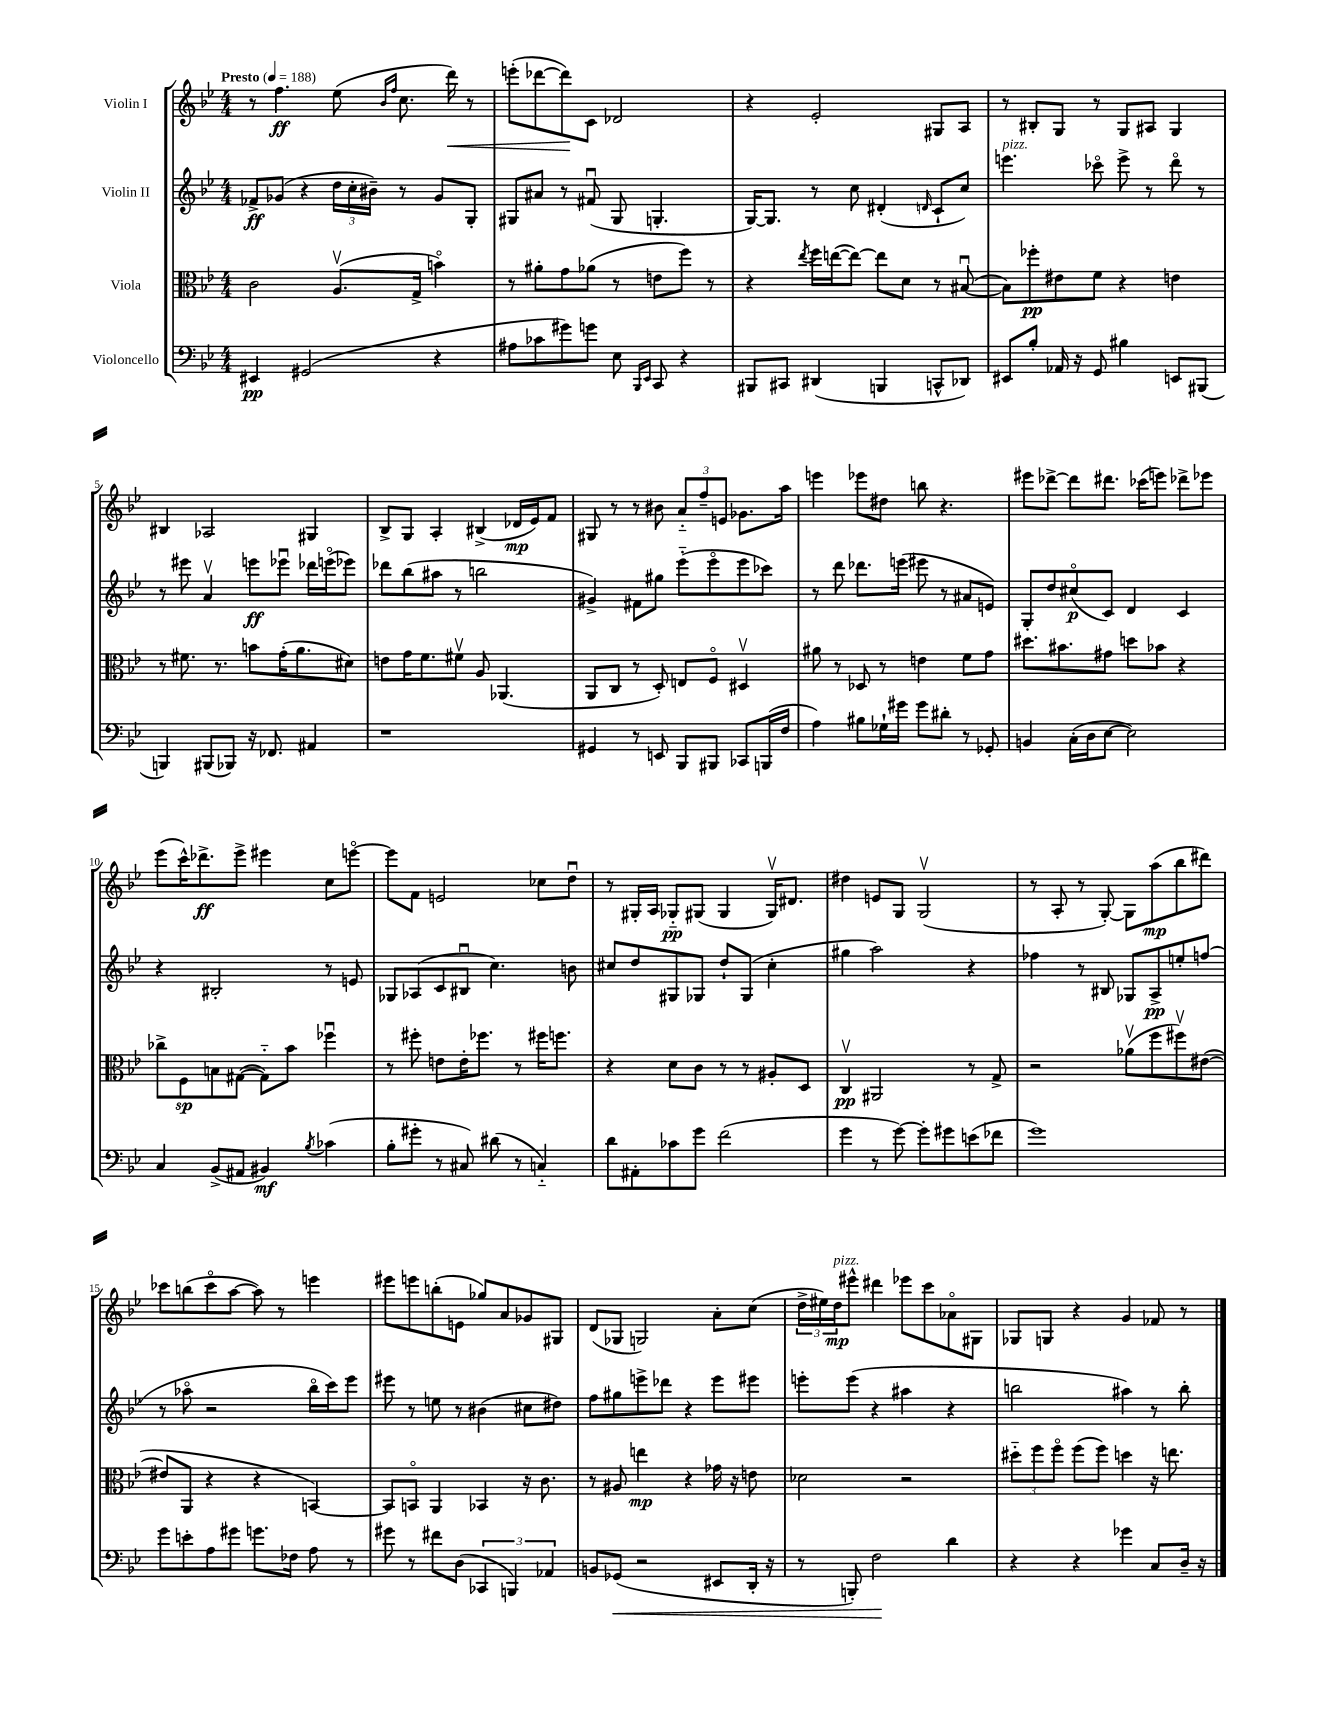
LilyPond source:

<<
\new StaffGroup <<
\new Staff = "s0" \with { instrumentName = "Violin I" } {
    \clef treble \key bes \major \numericTimeSignature \time 4/4 \tempo "Presto" 4 = 188
    r8 f''4.\ff ees''8( \grace { bes'16 f''16 } c''8. d'''16\<) r8 |
    e'''8-.( des'''8~ des'''8\!) c'8 des'2 |
    r4 ees'2-. gis8 a8 |
    r8 bis8-. g8 r8 g8 ais8 g4 |
    bis4 aes2 gis4 |
    bes8-> g8 a4-. bis4->( des'16\mp ees'16) f'8 |
    gis8 r8 r8 bis'8 \tuplet 3/2 { a'8-_ f''8-- e'8 } ges'8. a''16 |
    e'''4 ees'''8 dis''8 b''8 r4. |
    eis'''8 des'''8~-> des'''8 dis'''8. ces'''16( e'''8) des'''8-> ees'''8 |
    ees'''8( c'''16-^) des'''8.->\ff ees'''8-> eis'''4 c''8 e'''8~\flageolet |
    e'''8 f'8 e'2 ces''8 d''8\downbow |
    r8 gis16-. a16 ges8-_\pp gis8( gis4 gis16\upbow) dis'8. |
    dis''4 e'8 g8 g2\upbow( |
    r8 a8-. r8 g8~-.) g8 a''8\mp( bes''8 dis'''8) |
    ces'''8 b''8( ces'''8\flageolet a''8~ a''8) r8 e'''4 |
    eis'''8 e'''8 b''8-.( e'8 ges''8) a'8 ges'8 gis8 |
    d'8( ges8 g2) a'8-. c''8( |
    \tuplet 3/2 { d''16-> eis''16) d''16\mp^\markup { \italic "pizz." } } eis'''8-^ dis'''4 ees'''8 c'''8 aes'8\flageolet gis8 |
    ges8 g8 r4 g'4 fes'8 r8 \bar "|." |
}
\new Staff = "s1" \with { instrumentName = "Violin II" } {
    \clef treble \key bes \major \numericTimeSignature \time 4/4
    fes'8->\ff ges'8( r4 \tuplet 3/2 { d''16 c''16-. bis'16--) } r8 ges'8 g8-. |
    gis8 ais'8 r8 fis'8\downbow( gis8 g4.-. |
    g16~) g8. r8 c''8 dis'4-.( \grace { d'16 } c'8-! c''8) |
    e'''4.^\markup { \italic "pizz." } ces'''8\flageolet e'''8-> r8 d'''8\flageolet r8 |
    r8 eis'''8 a'4\upbow e'''8\ff ees'''8\downbow des'''16 e'''16\flageolet( ees'''8) |
    des'''8 bes''8( ais''8 r8 b''2 |
    gis'4->) fis'8 gis''8 ees'''8-_( ees'''8\flageolet ees'''8 ces'''8) |
    r8 d'''8 des'''8. e'''16( eis'''8 r8 ais'8 e'8) |
    g8-. d''8 cis''8\flageolet\p( c'8) d'4 c'4 |
    r4 bis2-. r8 e'8 |
    ges8 aes8( c'8 bis8\downbow c''4.) b'8 |
    cis''8 d''8 gis8 ges8 d''8-! ges8( cis''4-. |
    gis''4 a''2) r4 |
    fes''4 r8 bis8 ges8 a8->\pp e''8-. f''8( |
    r8 aes''8\flageolet r2 bes''16\flageolet c'''16) ees'''8 |
    eis'''8 r8 e''8 r8 bis'4( cis''8 dis''8) |
    f''8 gis''8 e'''8-> des'''8 r4 e'''8 eis'''8 |
    e'''8-. e'''8( r4 ais''4 r4 |
    b''2 ais''4) r8 b''8-. \bar "|." |
}
\new Staff = "s2" \with { instrumentName = "Viola" } {
    \clef alto \key bes \major \numericTimeSignature \time 4/4
    c'2 a8.\upbow( g16-> b'4\flageolet) |
    r8 ais'8-. g'8 aes'8( r8 e'8 f''8) r8 |
    r4 \acciaccatura { ees''8 } f''16 e''16~( e''8~) e''8 d'8 r8 bis8~\downbow( |
    bis8) fes''8-.\pp eis'8 f'8 r4 e'4 |
    r8 fis'8. r8. b'8 g'16-.( a'8. dis'8) |
    e'8 g'16 f'8. fis'8\upbow a8 aes,4.( |
    a,8 c8 r8 d8-.) e8 f8\flageolet dis4\upbow |
    ais'8 r8 des8 r8 e'4 f'8 g'8 |
    dis''8. bis'8. gis'8 d''8 bes'8 r4 |
    ces''8-> f8\sp b8 gis8~( gis8-_) bes'8 fes''4\downbow |
    r8 fis''8-. e'8 e'16-. fes''8. r8 fis''16 f''8. |
    r4 d'8 c'8 r8 r8 ais8-. d8 |
    c4\upbow\pp ais,2 r8 g8-> |
    r2 aes'8\upbow( f''8 fis''8\upbow) eis'8~( |
    eis'8 a,8 r4 r4 b,4~) |
    b,8 b,8\flageolet a,4 bes,4 r16 c'8. |
    r8 ais8 e''4\mp r4 ges'16 r16 e'8 |
    des'2 r2 |
    \tuplet 3/2 { dis''8-_ f''8 f''8\flageolet } f''8( f''8) d''4 r16 e''8. \bar "|." |
}
\new Staff = "s3" \with { instrumentName = "Violoncello" } {
    \clef bass \key bes \major \numericTimeSignature \time 4/4
    eis,4\pp gis,2( r4 |
    ais8 ces'8 gis'8) g'8 ees8 \grace { bes,,16 ees,16 } c,8 r4 |
    bis,,8 cis,8 dis,4( b,,4 c,8-^ des,8) |
    eis,8 bes8-. aes,16 r16 g,8 bis4 e,8 bis,,8( |
    b,,4) bis,,8( bes,,8) r16 fes,8. ais,4 |
    r1 |
    gis,4 r8 e,8 bes,,8 bis,,8 ces,8 b,,16( f16 |
    a4) bis8 ges16-! gis'16 gis'8 dis'8-. r8 ges,8-. |
    b,4 c16-.( d16 ees8~ ees2) |
    c4 bes,8->( ais,8 bis,4\mf) \acciaccatura { bes8 } ces'4( |
    bes8-. gis'8-. r8 cis8) dis'8( r8 c4-_) |
    d'8 ais,8-. ces'8 g'8 f'2( |
    g'4 r8 g'8~) g'8-. gis'8 e'8( fes'8 |
    g'1) |
    g'8 e'8-. a8 gis'8 g'8. fes16 a8 r8 |
    gis'8 r8 fis'8 d8( \tuplet 3/2 { ces,4 b,,4) aes,4 } |
    b,8 ges,8\<( r2 eis,8 d,16-. r16 |
    r8 b,,8-.) f2\! d'4 |
    r4 r4 ges'4 c8 d16-- r16 \bar "|." |
}
>>
>>
